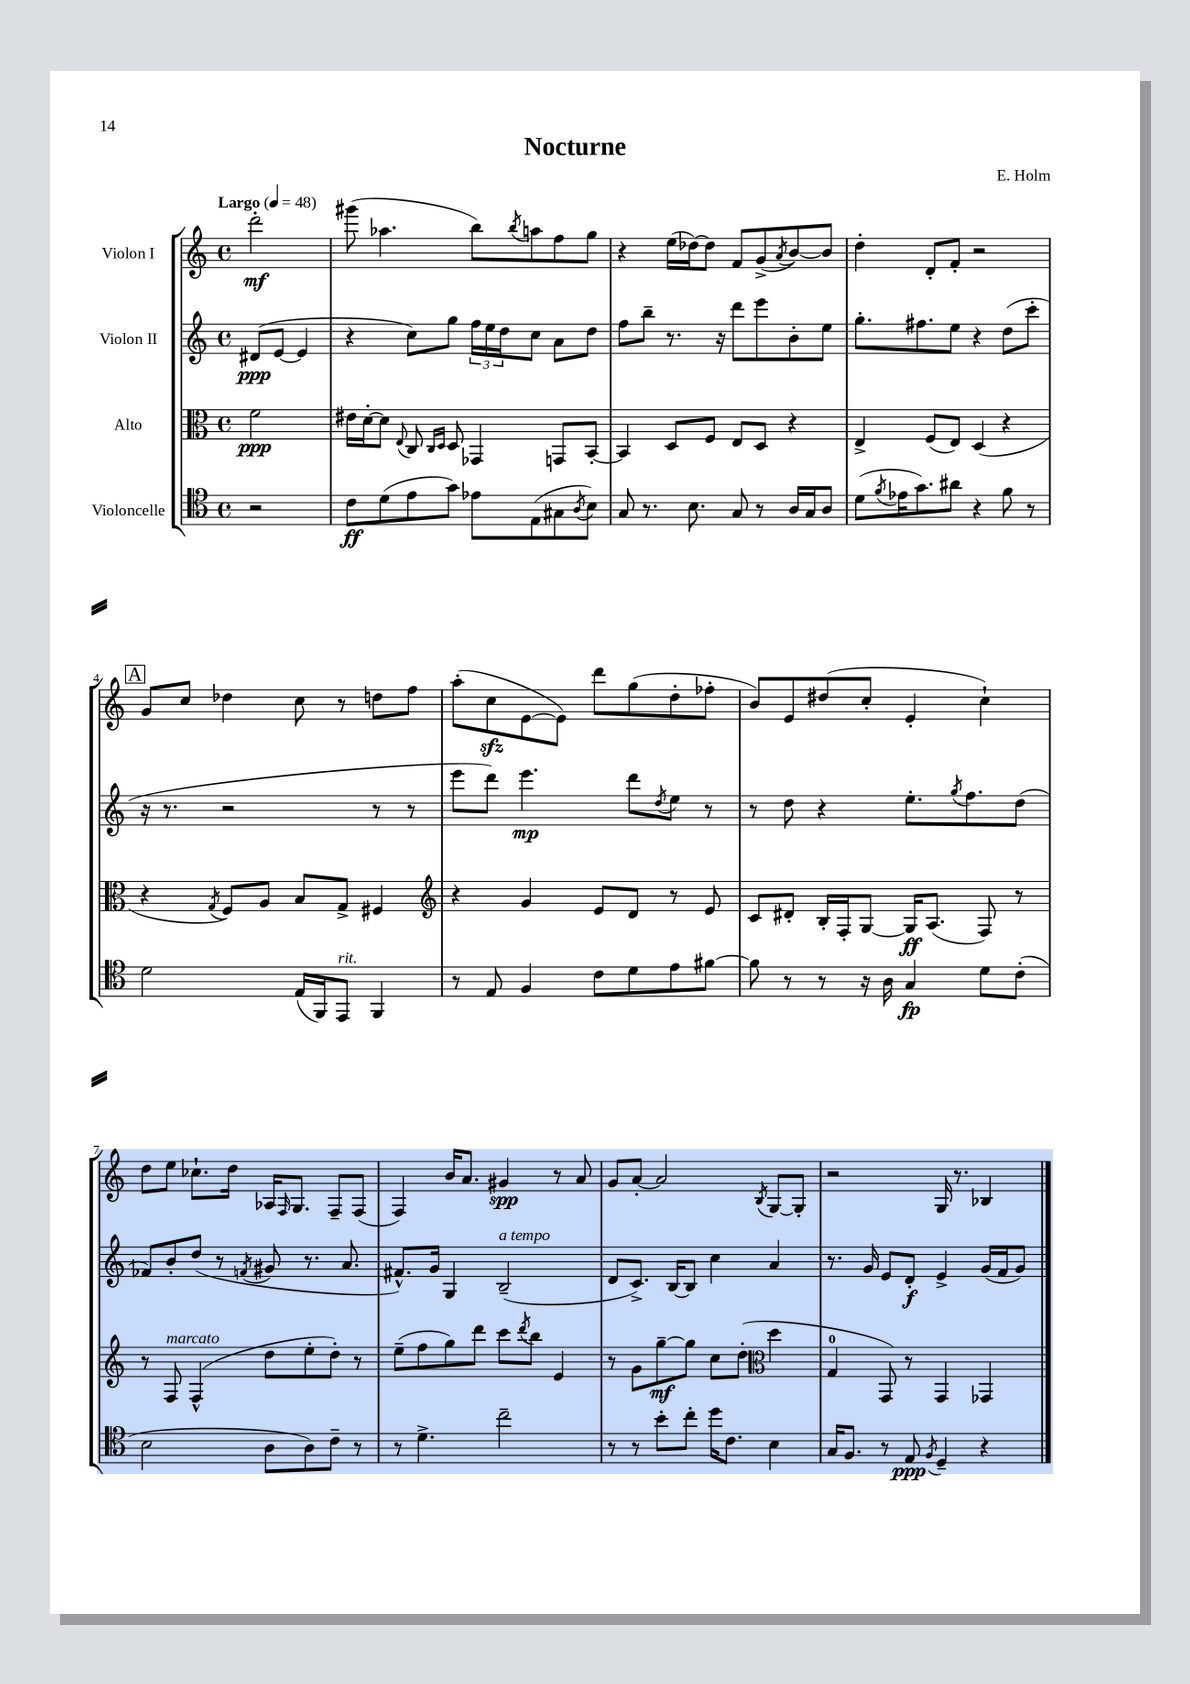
\header { title = "Nocturne" composer = "E. Holm" }
<<
\new StaffGroup <<
\new Staff = "s0" \with { instrumentName = "Violon I" } {
    \clef treble \key c \major \defaultTimeSignature \time 4/4 \partial 2 \tempo "Largo" 4 = 48
    d'''2-.\mf |
    gis'''8( aes''4. b''8) \acciaccatura { b''8 } a''8 f''8 g''8 |
    r4 e''16( des''16~) des''8 f'8 g'8->( \acciaccatura { a'8 } b'8~) b'8 |
    d''4-. d'8-. f'8-. r2 |
    \mark \markup { \box "A" } g'8 c''8 des''4 c''8 r8 d''8 f''8 |
    a''8-.( c''8\sfz e'8~ e'8) d'''8 g''8( d''8-. fes''8-. |
    b'8) e'8 dis''8( c''8-. e'4-. c''4-!) |
    d''8 e''8 ces''8.-! d''16 aes16 \grace { f16 } g8. f8-- f8( |
    f4) b'16 a'8. gis'4\spp r8 a'8 |
    g'8 a'8~-. a'2 \acciaccatura { b8 } g8~ g8-. |
    r2 g16 r8. bes4 \bar "|." |
}
\new Staff = "s1" \with { instrumentName = "Violon II" } {
    \clef treble \key c \major \defaultTimeSignature \time 4/4 \partial 2
    dis'8\ppp( e'8~ e'4 |
    r4 c''8) g''8 \tuplet 3/2 { f''16 e''16 d''16 } c''8 a'8 d''8 |
    f''8 b''8-- r8. r16 d'''8 e'''8 b'8-. e''8 |
    g''8.-. fis''8. e''8 r4 d''8( c'''8-. |
    \mark \markup { \box "A" } r16 r8. r2 r8 r8 |
    e'''8 d'''8) e'''4.\mp d'''8 \acciaccatura { d''8 } e''8 r8 |
    r8 d''8 r4 e''8.-. \acciaccatura { g''8 } f''8. d''8( |
    fes'8) b'8-. d''8( r8 \acciaccatura { f'8 } gis'8 r8. a'8. |
    fis'8.-^) g'16 g4 b2--^\markup { \italic "a tempo" }( |
    d'8 c'8.->) b16~ b8 c''4 a'4 |
    r8. g'16 e'8 d'8-.\f e'4-> g'16( f'16 g'8) \bar "|." |
}
\new Staff = "s2" \with { instrumentName = "Alto" } {
    \clef alto \key c \major \defaultTimeSignature \time 4/4 \partial 2
    f'2\ppp |
    eis'16 d'16~-. d'8 \appoggiatura { e8 } c8 \grace { c16 d16 } d8 ges,4 g,8 b,8~-. |
    b,4 d8 f8 e8 d8 r4 |
    e4-> f8( e8) d4( r4 |
    \mark \markup { \box "A" } r4 \acciaccatura { g8 } f8) a8 b8 g8-> fis4 |
    \clef treble r4 g'4 e'8 d'8 r8 e'8 |
    c'8 dis'8-. b16-. f16-. g8~ g16\ff a8.( f8) r8 |
    r8 f8^\markup { \italic "marcato" } f4-^( d''8 e''8-. d''8-.) r8 |
    e''8--( f''8 g''8) d'''8 c'''8 \acciaccatura { d'''8 } b''8 e'4 |
    r8 g'8 g''8~--\mf g''8 c''8 d''8-.( \clef alto d''4 |
    g4-0 g,8) r8 g,4 ges,4 \bar "|." |
}
\new Staff = "s3" \with { instrumentName = "Violoncelle" } {
    \clef tenor \key c \major \defaultTimeSignature \time 4/4 \partial 2
    r2 |
    c'8\ff d'8( e'8 g'8) ees'8 e8( gis8 \acciaccatura { a8 } b8) |
    g8 r8. b8. g8 r8 a16 g16 a8 |
    d'8( \acciaccatura { f'8 } ees'16 g'8.) ais'8 r4 f'8 r8 |
    \mark \markup { \box "A" } d'2 e16( f,16) e,8^\markup { \italic "rit." } f,4 |
    r8 e8 f4 c'8 d'8 e'8 fis'8~ |
    fis'8 r8 r8 r16 a16 g4\fp d'8 c'8-.( |
    b2 a8 a8) c'8-- r8 |
    r8 d'4.-> c''2-- |
    r8 r8 b'8-. c''8-. d''16 c'8. b4 |
    g16 f8. r8 e8\ppp \acciaccatura { f8 } d4-- r4 \bar "|." |
}
>>
>>
